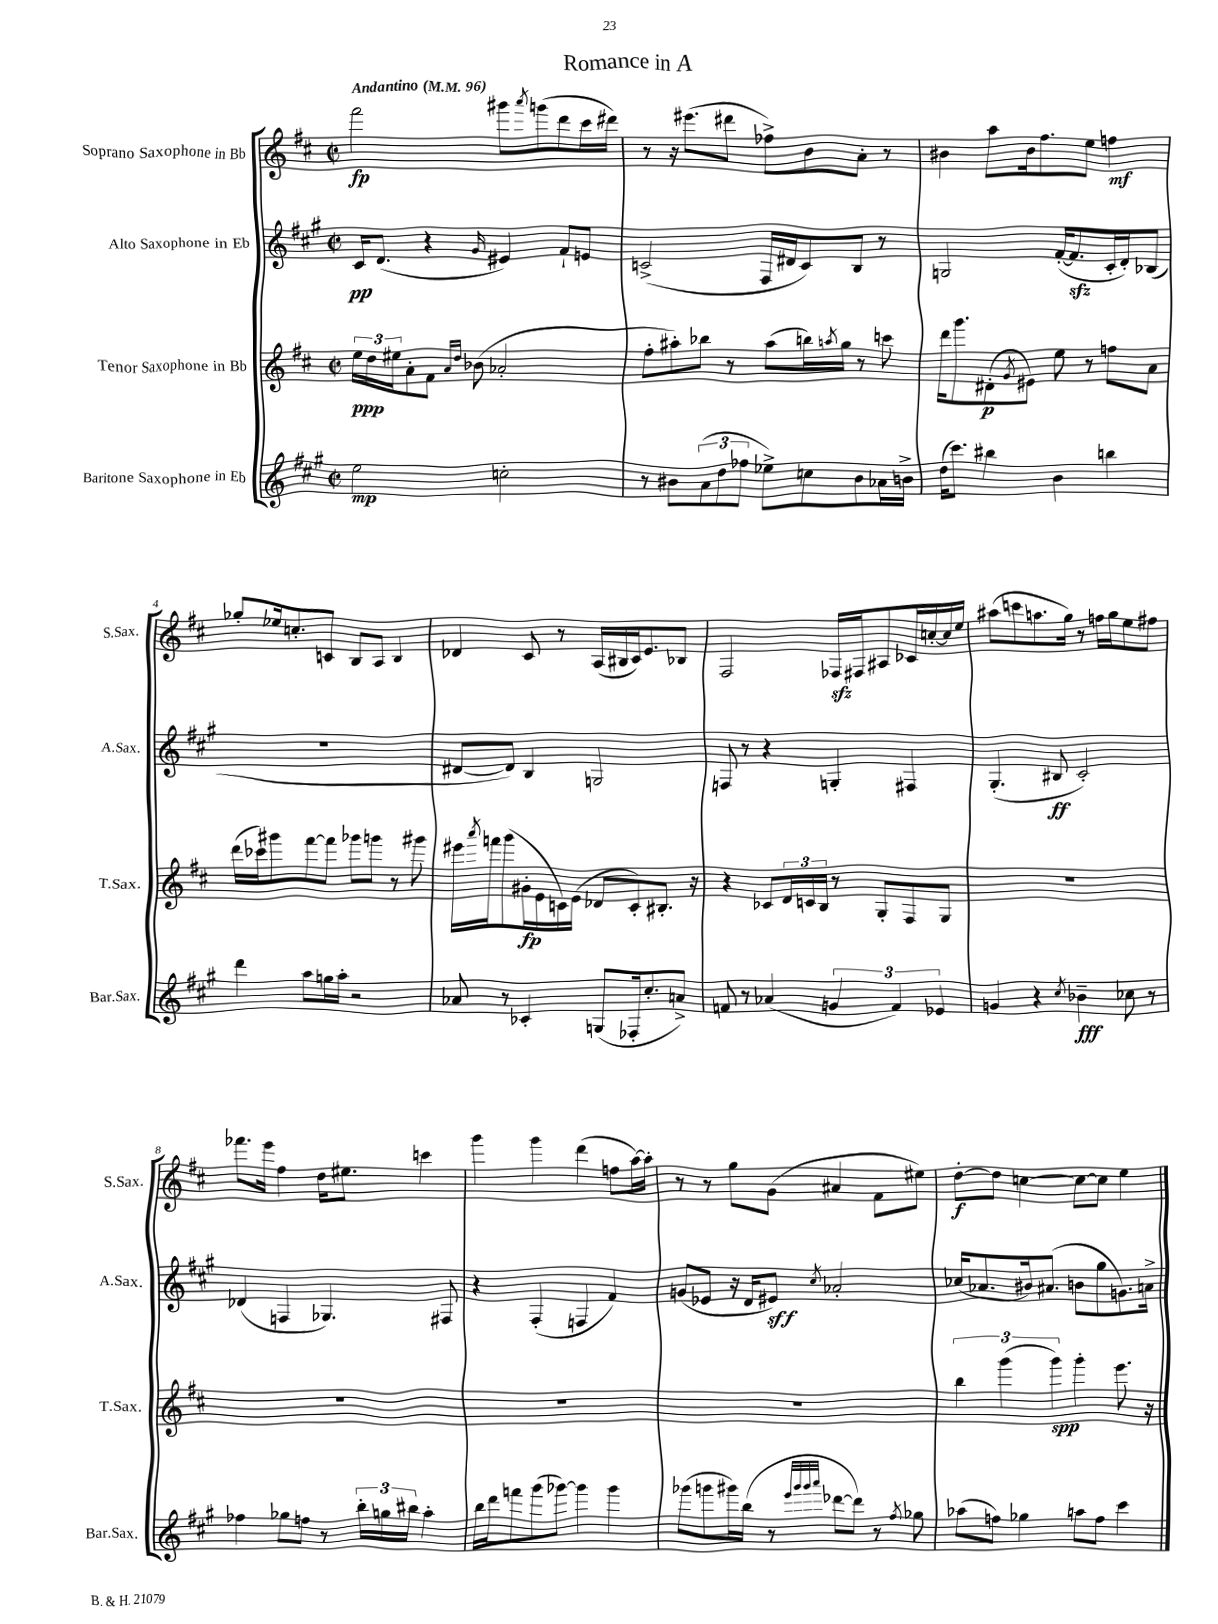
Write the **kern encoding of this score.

**kern	**kern	**kern	**kern
*staff4	*staff3	*staff2	*staff1
*clefG2	*clefG2	*clefG2	*clefG2
*k[f#c#g#]	*k[f#c#]	*k[f#c#g#]	*k[f#c#]
*M2/2	*M2/2	*M2/2	*M2/2
*met(c|)	*met(c|)	*met(c|)	*met(c|)
*MM96	*MM96	*MM96	*MM96
2ee	24ee	16c#	2fff#
.	24dd	.	.
.	.	(8.d	.
.	24ee#	.	.
.	8a'	.	.
.	8f#	4r	.
.	16qqa	.	.
.	16qqdd	.	.
.	(8b-	.	.
.	.	16qqg#	.
2cc'	2a-'	4e#)	8ggg#
.	.	.	8qaaa
.	.	.	(8ggg
.	.	8f#`	8ddd
.	.	8e	16ccc#
.	.	.	16ddd#)
=	=	=	=
8r	8ff#'	(2c^	8r
8b#	8aa#')	.	16r
.	.	.	(8.eee#
(12a	8bb-	.	.
12dd	.	.	.
.	8r	.	8ddd#
12ff-	.	.	.
8ee-^)	(8aa#	16F#	8ff-^)
.	.	16d#	.
8cc	16bb)	8c)	8b
.	8qaa	.	.
.	16gg	.	.
8b#	8r	8B	8a'
16a-	8ccc	8r	8r
16b^	.	.	.
=	=	=	=
(16dd	16ddd	2G	4b#
8.ccc#)	8.ggg	.	.
4bb#	(8d#'	.	8aa
.	8qg	.	.
.	8e#)	.	16b#
.	.	.	8.ff#
4b	8ee	([16f#'	.
.	.	8.f#]	.
.	8r	.	8ee
4bb	8ff	16c#'	4ff
.	.	16d')	.
.	8a	(8B-	.
=	=	=	=
4ddd	(16ddd	1r	8gg-'
.	16ccc-)	.	.
.	8ggg#	.	16ee-
.	.	.	8.cc'
8aa	[8fff#	.	.
16gg	8fff#]	.	8c
16aa'	.	.	.
2r	8ggg-	.	8B
.	8ggg	.	8A
.	8r	.	4B
.	8ggg#	.	.
=	=	=	=
8a-	16eee#	[8d#	4d-
.	8qaaa	.	.
.	16fff	.	.
8r	(8ggg	8d#])	.
4c-'	16g#'	4B	8c#
.	16e	.	.
.	16c)	.	8r
.	(16e	.	.
(8G	8d-	2G	(16A
.	.	.	16B#
16F-'	8c')	.	16c#)
8.cc#'	.	.	8.e
.	8.B#'	.	.
8a^)	.	.	8B-
.	16r	.	.
=	=	=	=
8f	4r	8F	2F#
8r	.	8r	.
(4a-	8c-	4r	.
.	24d	.	.
.	24c	.	.
.	24B	.	.
6g	8r	4G'	16F-
.	.	.	16F#
.	8G'	.	8A#
6f)	.	.	.
.	8F#	4F#	16c-
.	.	.	[16cc'
6e-	.	.	.
.	8G	.	16cc]
.	.	.	16ee
=	=	=	=
4g	1r	(4.G#'	(8aa#
.	.	.	8ccc
4r	.	.	8.aa
.	.	8B#	.
.	.	.	16gg)
8qcc#	.	.	.
4b-~	.	2c#')	8r
.	.	.	16ff
.	.	.	16gg
8cc-	.	.	8ee
8r	.	.	8ff#
=	=	=	=
4ff-	1r	(4d-	8.fff-
.	.	.	16eee
8gg-	.	4F	4ff#
8ff	.	.	.
8r	.	4.G-)	16dd
.	.	.	8.ee#
24bb'	.	.	.
24gg	.	.	.
24bb#	.	.	.
4aa'	.	.	4ccc
.	.	8F#	.
=	=	=	=
16bb	1r	4r	4ggg
16ddd	.	.	.
8fff	.	.	.
(8ggg#	.	(4F#'	4ggg
[8ggg-)	.	.	.
4ggg-]	.	4F	(4ddd
4ggg-	.	4f#)	8ff
.	.	.	[16aa)
.	.	.	16aa']
=	=	=	=
(8ggg-	1r	(8g	8r
8ggg	.	8e-	8r
16ggg#)	.	16r	8gg
(16bb	.	16d	.
8r	.	8e#)	(8g
32qqeee	.	.	.
32qqggg#	.	.	.
32qqggg#	.	.	.
32qqaaa	.	8qcc#	.
[8ddd-	.	2a-'	4a#
8ddd-])	.	.	.
8r	.	.	8f#
8qff#	.	.	.
8gg-	.	.	8ee#)
=	=	=	=
(8aa-	6bb	(16cc-	[8dd'
.	.	8.a-	.
8ff)	.	.	8dd]
.	(6ggg	.	.
4gg-	.	16b#)	[4cc
.	.	(8.a#	.
.	6ggg)	.	.
8aa	4ggg'	8b	8cc_
8ff	.	8gg#	8cc]
4ccc#	8.eee	8.g)	4ee
.	16r	16a^	.
==	==	==	==
*-	*-	*-	*-
